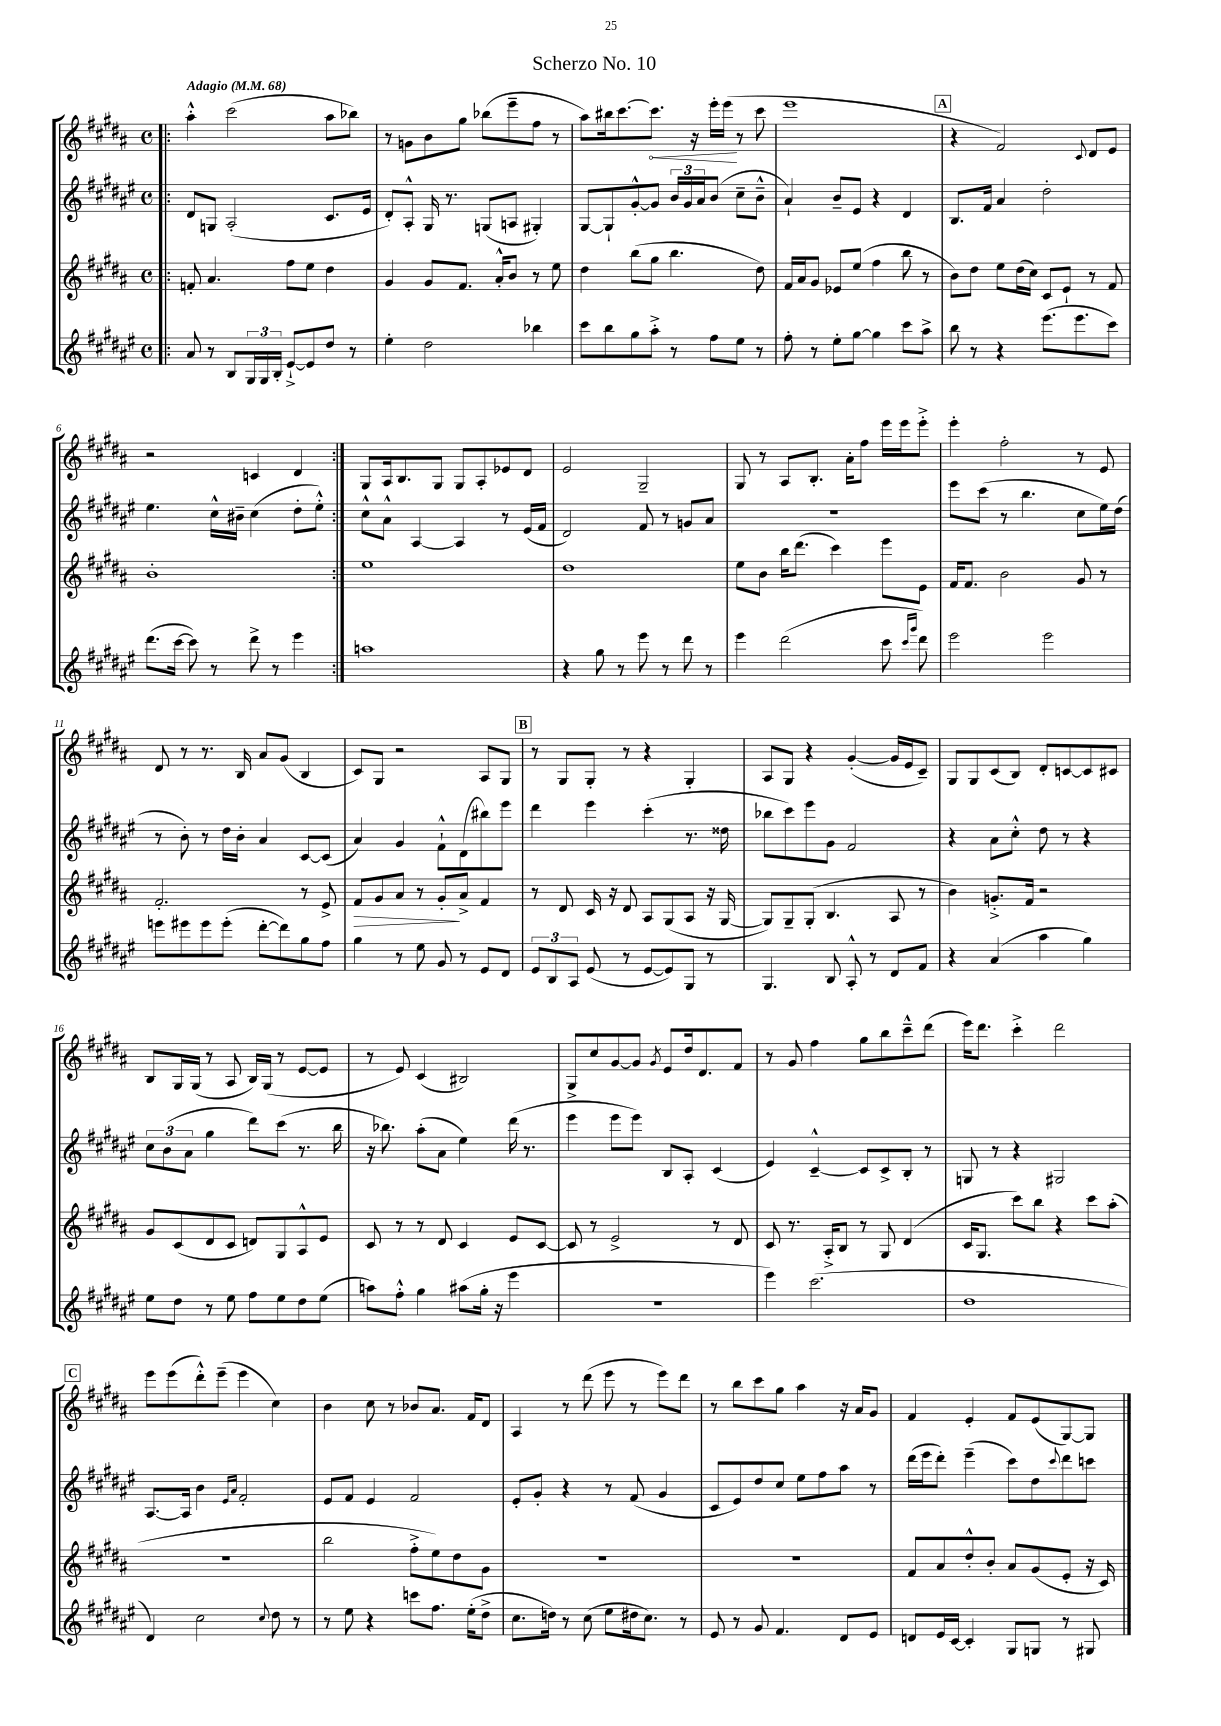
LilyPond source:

\header { title = "Scherzo No. 10" }
<<
\new StaffGroup <<
\new Staff = "s0" {
    \clef treble \key b \major \defaultTimeSignature \time 4/4 \tempo "Adagio" 4 = 68
    \repeat volta 2 { \bar ".|:" ais''4-.-^ cis'''2( ais''8 bes''8) |
    r8 g'8 b'8 gis''8 bes''8( e'''8-- fis''8 r8 |
    ais''8) bis''16 cis'''8.~ \once \override Hairpin.circled-tip = ##t cis'''8.\< r16 e'''16-. e'''16\!( r8 cis'''8 |
    e'''1 |
    \mark \markup { \box "A" } r4 fis'2) \appoggiatura { cis'8 } dis'8 e'8 |
    r2 c'4 dis'4 | }
    gis8 ais16 b8. gis8 gis8 ais8-. ees'8 dis'8 |
    e'2 gis2-- |
    gis8 r8 ais8 b8.-. ais'16-. fis''8 e'''16 e'''16 e'''8-.-> |
    e'''4-. fis''2-. r8 e'8 |
    dis'8 r8 r8. b16 ais'8 gis'8( b4 |
    cis'8) gis8 r2 ais8 gis8 |
    \mark \markup { \box "B" } r8 gis8 gis8-. r8 r4 gis4-. |
    ais8 gis8 r4 gis'4~-.( gis'16 e'16 cis'8--) |
    gis8 gis8 cis'8( b8) dis'8-. c'8~ c'8 cis'8 |
    b8 gis16 gis16( r8 ais8 b16) gis16( r8 e'8~ e'8 |
    r8 e'8) cis'4( bis2) |
    gis8-> cis''8 gis'8~ gis'8 \acciaccatura { gis'8 } e'8 dis''16 dis'8. fis'8 |
    r8 gis'8 fis''4 gis''8 b''8 cis'''8---^ dis'''8( |
    e'''16) dis'''8. cis'''4-.-> dis'''2 |
    \mark \markup { \box "C" } e'''8 e'''8( dis'''8-.-^) e'''8--( e'''4 cis''4) |
    b'4 cis''8 r8 bes'8 ais'8. fis'16 dis'8 |
    ais4 r8 dis'''8( e'''8 r8 e'''8) dis'''8 |
    r8 b''8 cis'''8 gis''8 ais''4 r16 ais'16 gis'8 |
    fis'4 e'4-. fis'8 e'8( gis8~) gis8 \bar "|." |
}
\new Staff = "s1" {
    \clef treble \key fis \major \defaultTimeSignature \time 4/4
    \repeat volta 2 { \bar ".|:" dis'8 g8 ais2-.( cis'8. eis'16 |
    dis'8-.) ais8-.-^ gis16 r8. g8( a8 gis4-.) |
    gis8~ gis8-! gis'8~-.-^ gis'8 \tuplet 3/2 { b'16 gis'16 ais'16 } b'8( cis''8-- b'8---^ |
    ais'4-!) b'8-- eis'8 r4 dis'4 |
    \mark \markup { \box "A" } b8. fis'16 ais'4 dis''2-. |
    eis''4. cis''16-^ bis'16-- cis''4( dis''8-. eis''8-.-^) | }
    cis''8-^ ais'8-^ ais4~ ais4 r8 eis'16( fis'16 |
    dis'2) fis'8 r8 g'8 ais'8 |
    R1 |
    eis'''8 cis'''8( r8 b''4. cis''8 eis''16) dis''16( |
    r8 b'8-.) r8 dis''16 b'16-. ais'4 cis'8~ cis'8( |
    ais'4) gis'4 fis'8-!-^ dis'8( bis''8) eis'''8 |
    \mark \markup { \box "B" } dis'''4 eis'''4 cis'''4-.( r8. disis''16 |
    bes''8 cis'''8) eis'''8 gis'8 fis'2 |
    r4 ais'8 cis''8-.-^ dis''8 r8 r4 |
    \tuplet 3/2 { cis''8 b'8( ais'8 } gis''4 dis'''8) cis'''8( r8. b''16 |
    r16 bes''8.) ais''8-.( ais'8 eis''4) dis'''16( r8. |
    eis'''4 eis'''8 eis'''8) b8 ais8-. cis'4( |
    eis'4) cis'4~---^ cis'8 cis'8-> b8-. r8 |
    g8 r8 r4 gis2 |
    \mark \markup { \box "C" } ais8.~ ais16 b'4 \grace { eis'16 ais'16 } fis'2-. |
    eis'8 fis'8 eis'4 fis'2 |
    eis'8-. gis'8-. r4 r8 fis'8( gis'4 |
    cis'8 eis'8) dis''8 cis''8 eis''8 fis''8 ais''8 r8 |
    dis'''16( eis'''16 dis'''8-.) eis'''4--( cis'''8) dis''8 \appoggiatura { cis'''8 } dis'''8 c'''8 \bar "|." |
}
\new Staff = "s2" {
    \clef treble \key b \major \defaultTimeSignature \time 4/4
    \repeat volta 2 { \bar ".|:" f'8-. ais'4. fis''8 e''8 dis''4 |
    gis'4 gis'8 fis'8. ais'16-.-^ b'8 r8 e''8 |
    dis''4 b''8( gis''8 b''4. dis''8) |
    fis'16 ais'16 gis'8 ees'8 e''8( fis''4 b''8 r8 |
    \mark \markup { \box "A" } b'8) dis''8 e''8 dis''16( cis''16) cis'8 e'8-! r8 fis'8 |
    b'1-. | }
    e''1 |
    dis''1 |
    e''8 b'8 b''16 dis'''8.( cis'''4) e'''8 e'8 |
    fis'16 fis'8. b'2 gis'8 r8 |
    fis'2.-. r8 e'8-> |
    fis'8\> gis'8 ais'8 r8 gis'8-.\! ais'8-> fis'4 |
    \mark \markup { \box "B" } r8 dis'8 cis'16 r16 dis'8 ais8 gis8( ais8 r16 gis16~ |
    gis8) gis8-- gis8-.( b4. ais8 r8 |
    b'4) g'8.-.-> fis'16 r2 |
    gis'8 cis'8( dis'8 cis'8 d'8) gis8 ais8-^ e'8 |
    cis'8 r8 r8 dis'8 cis'4 e'8 cis'8~ |
    cis'8 r8 e'2-> r8 dis'8 |
    cis'8 r8. ais16-.-> b8 r8 gis8 dis'4( |
    cis'16 gis8. cis'''8) b''8 r4 cis'''8 ais''8-.( |
    \mark \markup { \box "C" } R1 |
    b''2 fis''8-.-> e''8) dis''8 gis'8 |
    r1 |
    R1 |
    fis'8 ais'8 dis''8-.-^ b'8-. ais'8 gis'8( e'8-. r16 cis'16) \bar "|." |
}
\new Staff = "s3" {
    \clef treble \key fis \major \defaultTimeSignature \time 4/4
    \repeat volta 2 { \bar ".|:" ais'8 r8 b8 \tuplet 3/2 { gis16 gis16 b16-. } eis'8~-!-> eis'8 dis''8 r8 |
    eis''4-. dis''2 bes''4 |
    cis'''8 b''8 gis''8 ais''8-.-> r8 fis''8 eis''8 r8 |
    fis''8-. r8 eis''8-. gis''8~ gis''4 cis'''8 ais''8-> |
    \mark \markup { \box "A" } b''8 r8 r4 eis'''8.( eis'''8. cis'''8) |
    dis'''8.( cis'''16~ cis'''8) r8 dis'''8-> r8 eis'''4 | }
    a''1 |
    r4 gis''8 r8 eis'''8 r8 dis'''8 r8 |
    eis'''4 dis'''2( cis'''8 \grace { cis'''16 gis'''16 } dis'''8) |
    eis'''2 eis'''2 |
    e'''8 eis'''8 eis'''8 eis'''8-.( dis'''8~-. dis'''8) gis''8 fis''8 |
    gis''4 r8 eis''8 gis'8 r8 eis'8 dis'8 |
    \mark \markup { \box "B" } \tuplet 3/2 { eis'8 b8 ais8 } eis'8( r8 eis'8~ eis'8) gis8 r8 |
    gis4. b8 ais8-.-^ r8 dis'8 fis'8 |
    r4 ais'4( ais''4 gis''4) |
    eis''8 dis''8 r8 eis''8 fis''8 eis''8 dis''8 eis''8( |
    a''8) fis''8-.-^ gis''4 ais''8( gis''16-. r16 eis'''4 |
    R1 |
    eis'''4) cis'''2.( |
    dis''1 |
    \mark \markup { \box "C" } dis'4) cis''2 \appoggiatura { cis''8 } dis''8 r8 |
    r8 eis''8 r4 c'''8 fis''8. eis''16-.( dis''8-> |
    cis''8. d''16) r8 cis''8( eis''8 dis''16 cis''8.) r8 |
    eis'8 r8 gis'8 fis'4. dis'8 eis'8 |
    d'8 eis'16 cis'16~ cis'4-. gis8 g8 r8 gis8 \bar "|." |
}
>>
>>
